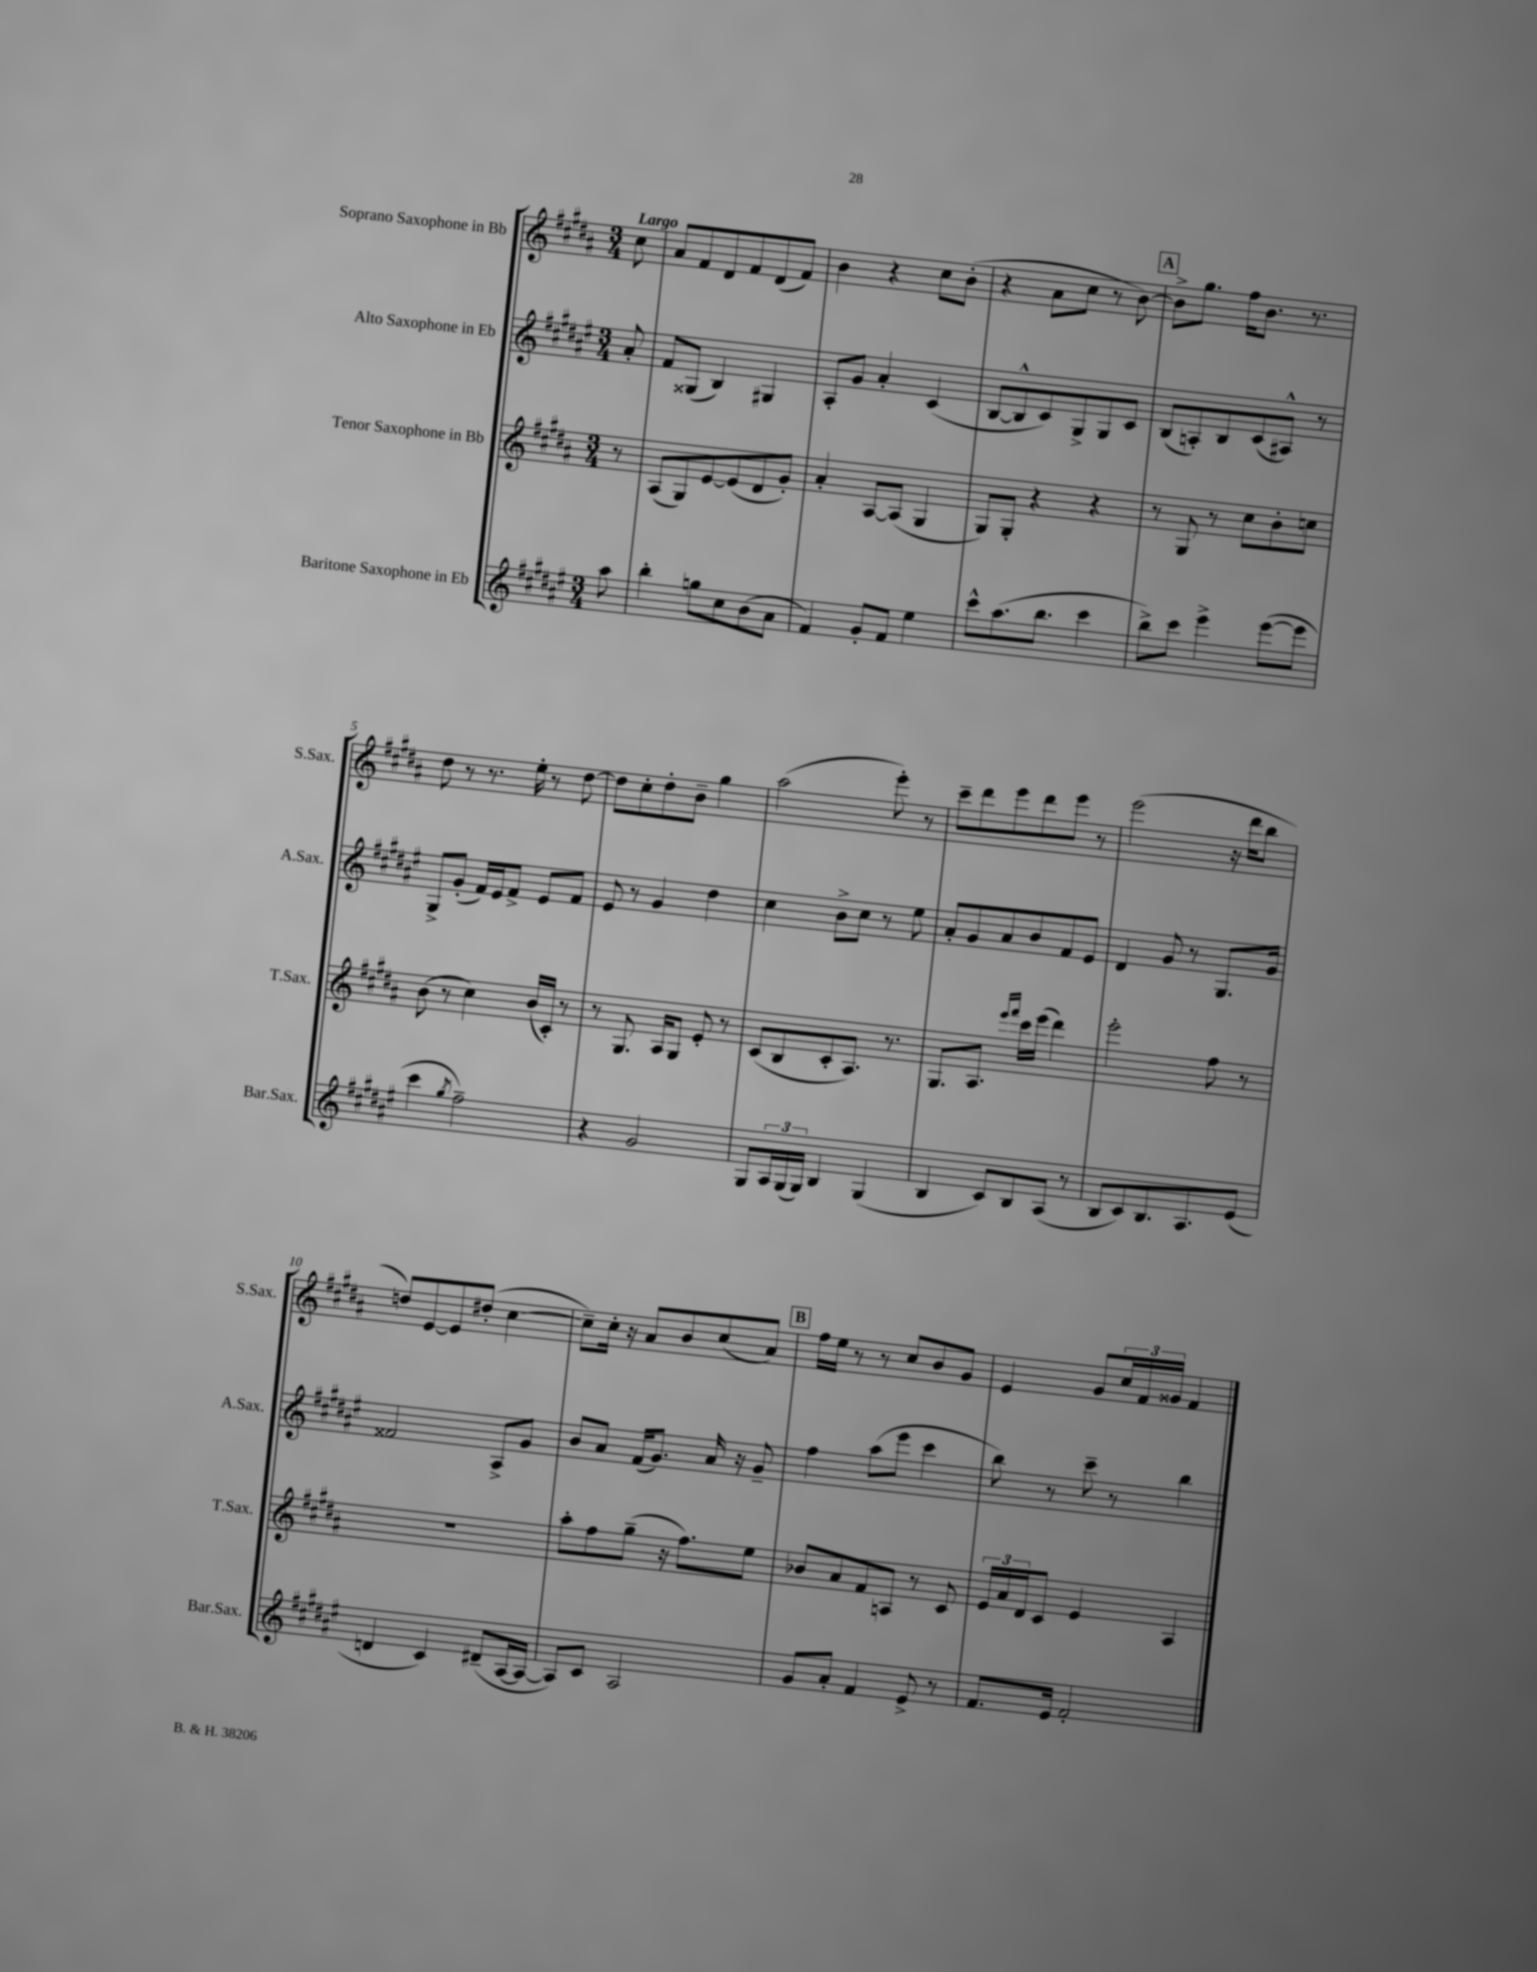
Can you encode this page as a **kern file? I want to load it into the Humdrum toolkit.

**kern	**kern	**kern	**kern
*staff4	*staff3	*staff2	*staff1
*clefG2	*clefG2	*clefG2	*clefG2
*k[f#c#g#d#a#e#]	*k[f#c#g#d#a#]	*k[f#c#g#d#a#e#]	*k[f#c#g#d#a#]
*M3/4	*M3/4	*M3/4	*M3/4
8aa#	8r	8a#'	8cc#
=	=	=	=
4bb'	(8A#	8f#	8a#
.	8G#)	(8G##	8f#
8gg	[8e	4B)	8d#
8cc#	(8e]	.	8f#
(8b	8d#	4G#	(8d#
8a#	8g#')	.	8f#)
=	=	=	=
4f#)	4a#'	8A#'	4b
.	.	8g#	.
8g#'	[8A#	4a#'	4r
8f#	(8A#]	.	.
4ee#	4G#	(4c#	8cc#
.	.	.	(8b'
=	=	=	=
8ccc#^^	8G#)	[8B	4r
(8.aa#	8G#'	8B^^]	.
.	4r	8c#)	8a#
8.bb	.	.	.
.	.	8G#^	8cc#
4ccc#	4r	8G#	8r
.	.	8c#	[8b)
=	=	=	=
8bb^)	8r	(8B	8b^]
8ccc#	8G#	8A')	8.gg#
4eee#^	8r	8B	.
.	.	.	16ff#
.	8cc#	(8c#	8.b
([8eee#	8b'	8A#^^)	.
.	.	.	8.r
8eee#]	8cc	8r	.
=	=	=	=
4ccc#	(8b	8G#^	8dd#
.	8r	(8g#'	8r
8qgg#	.	.	.
2ff#~)	4cc#)	16f#)	8.r
.	.	16e#	.
.	.	8f#^	.
.	.	.	16ee'
.	(16b	8e#	8r
.	16c#')	.	.
.	8r	8f#	[8dd#
=	=	=	=
4r	8r	8e#	8dd#]
.	8.G#	8r	8cc#'
2g#	.	4g#	8dd#'
.	16A#	.	.
.	8G#	.	8b~
.	8e'	4dd#	4gg#
.	8r	.	.
=	=	=	=
8G#	(8c#	4cc#	(2aa#
24A#	8B	.	.
(24G#	.	.	.
24G#)	.	.	.
4B	8c#'	8b^	.
.	8.A#)	8cc#	.
(4G#	.	8r	8eee')
.	8.r	.	.
.	.	8ee#	8r
=	=	=	=
4B	8.G#	8a#'	8ccc#~
.	.	8g#	8ddd#
.	8.A#	.	.
8c#)	.	8a#	8eee
.	16qqeee	.	.
.	16qqfff#	.	.
8B	16ccc#	8b	8ddd#
.	(16eee	.	.
(8A#	4ddd#)	8f#	8eee
8r	.	8e#	8r
=	=	=	=
8B	2eee'	4d#	(2eee
8c#)	.	.	.
8.B	.	8g#	.
.	.	8r	.
8.A#	.	.	.
.	8ff#	8.G#	16r
.	.	.	16ddd#
(8e#	8r	.	8bb
.	.	16g#	.
=	=	=	=
4d	2.r	2f##	8dd)
.	.	.	[8e
4c#)	.	.	8e]
.	.	.	(8dd#'
(8d#~	.	8A#^	[4cc#
[16A#	.	8g#	.
16A#_	.	.	.
=	=	=	=
8A#])	8aa#'	8b	8cc#~])
8c#	8ff#	8a#	16cc#'
.	.	.	16r
2A#	(8gg#~	(16f#	8a#
.	.	8.g#)	.
.	16r	.	8b
.	8.ff#)	.	.
.	.	16a#	(8cc#
.	.	16r	.
.	8ee	8g#~	8a#)
=	=	=	=
8g#	8b-	4ff#	16ff#
.	.	.	16ee
8a#'	8a#	.	8r
4f#	8f#	(8aa#	8r
.	8A	8eee#	8cc#
8e#^	8r	4ccc#	8b
8r	8c#	.	8g#
=	=	=	=
8.f#	24e	8bb)	4e
.	24a#	.	.
.	24d#	.	.
.	8c#	8r	.
16e#	.	.	.
2f#'	4e	8ccc#~	8g#
.	.	8r	24cc#
.	.	.	24f#
.	.	.	24g##
.	4A#	4bb	4f#
==	==	==	==
*-	*-	*-	*-
